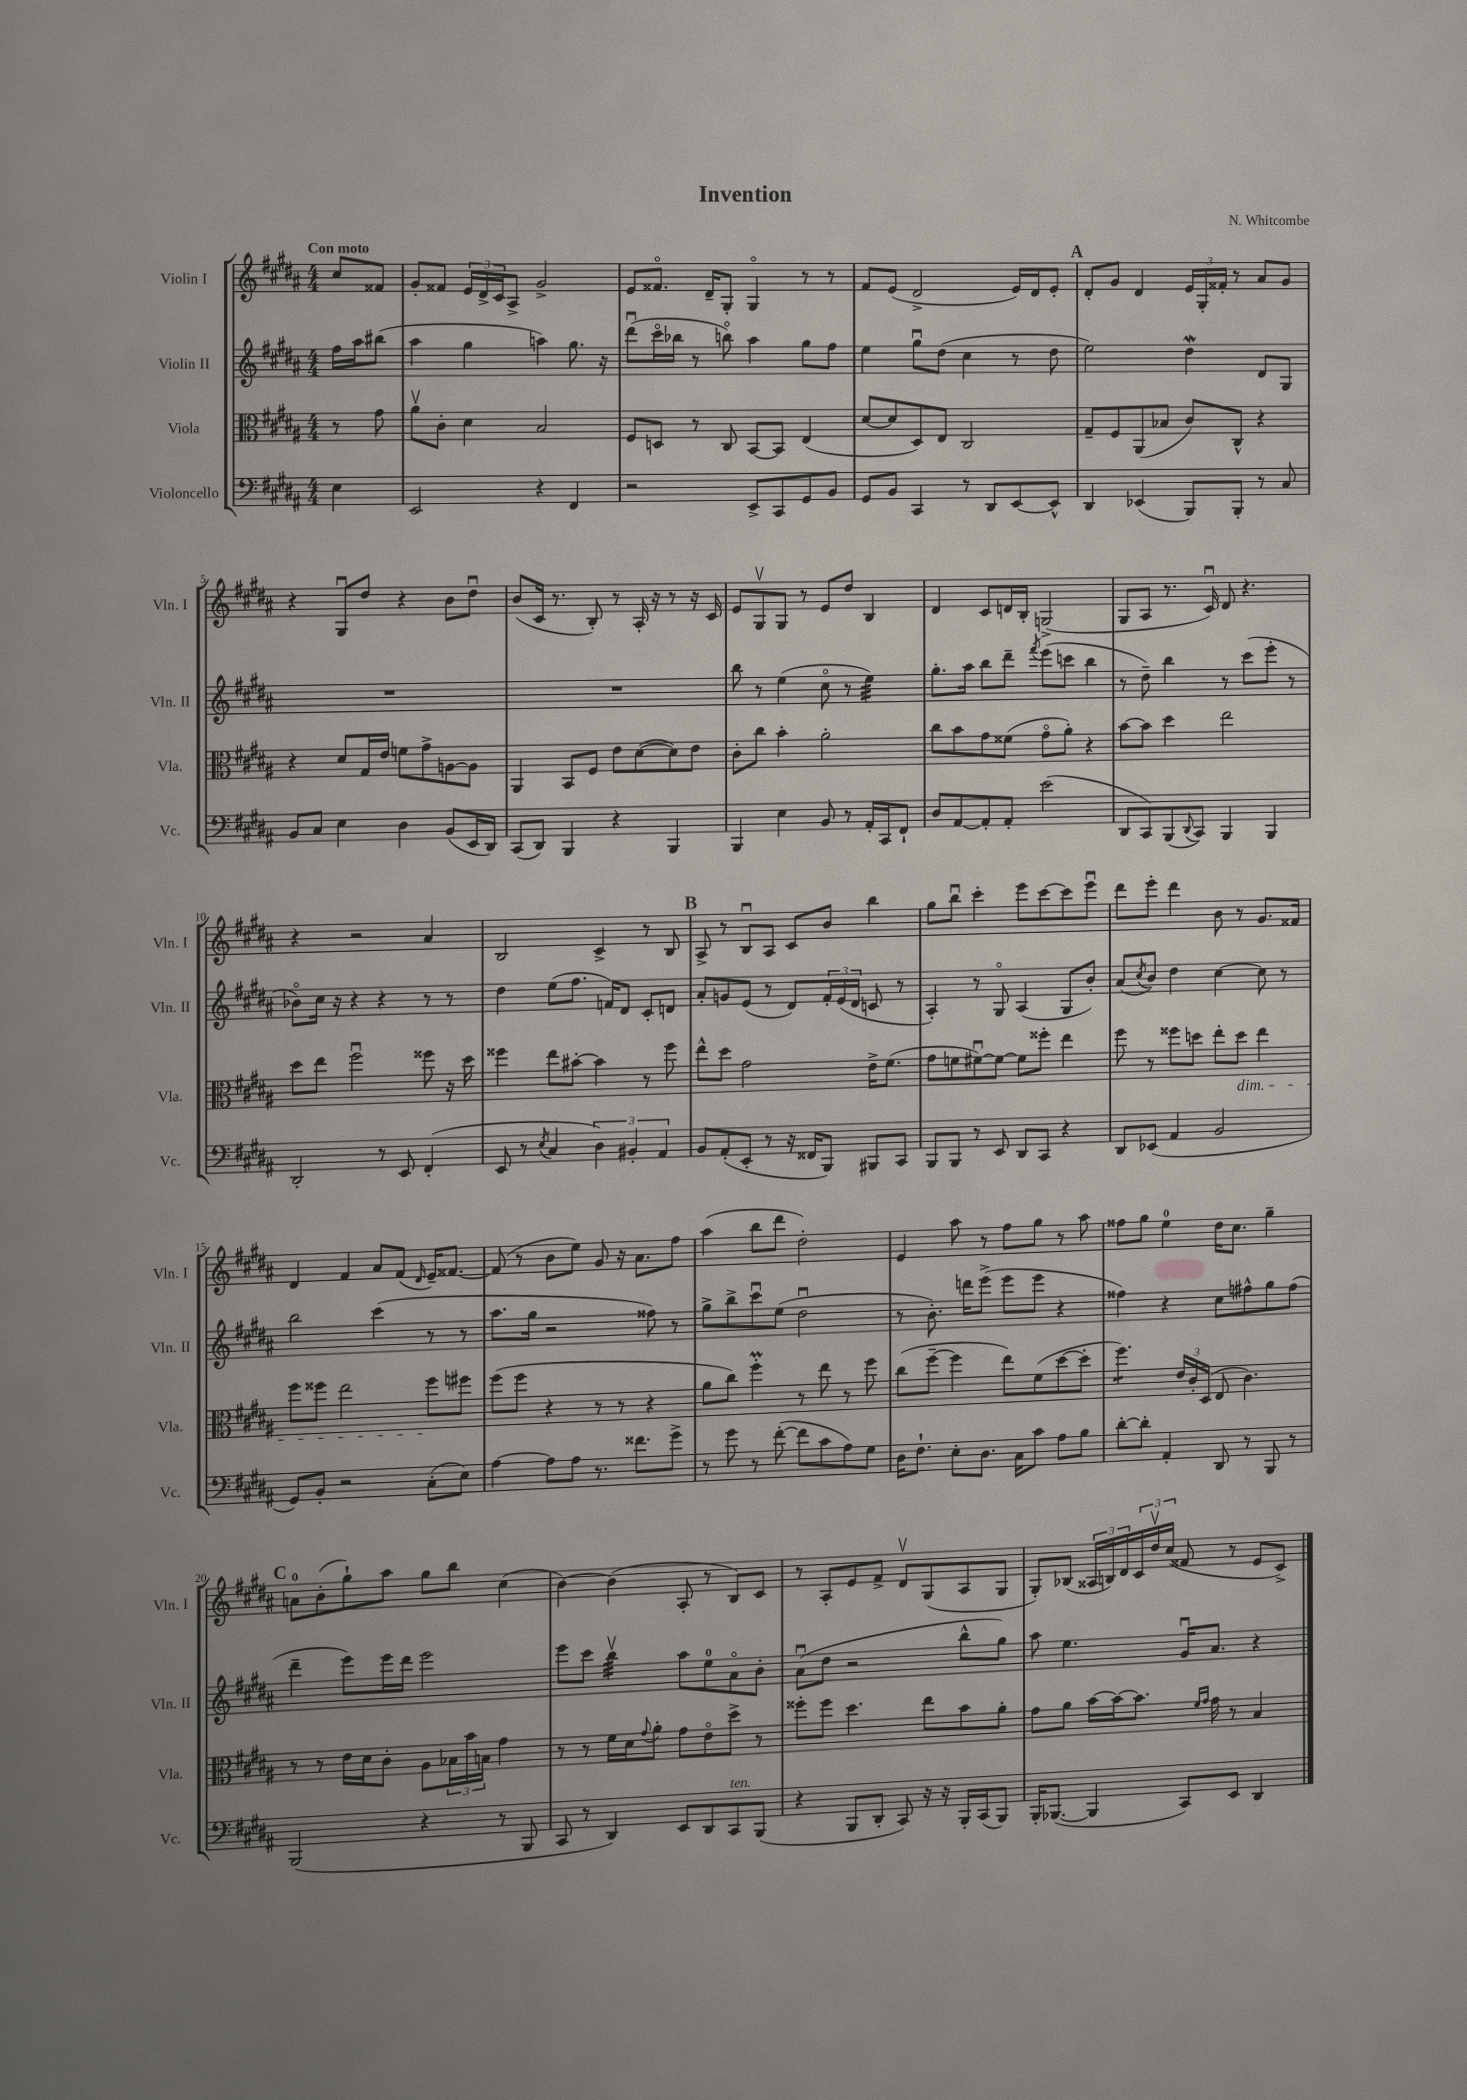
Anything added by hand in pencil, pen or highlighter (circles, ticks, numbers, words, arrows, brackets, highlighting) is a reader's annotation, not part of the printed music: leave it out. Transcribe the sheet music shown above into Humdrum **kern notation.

**kern	**kern	**kern	**kern
*staff4	*staff3	*staff2	*staff1
*clefF4	*clefC3	*clefG2	*clefG2
*k[f#c#g#d#a#]	*k[f#c#g#d#a#]	*k[f#c#g#d#a#]	*k[f#c#g#d#a#]
*M4/4	*M4/4	*M4/4	*M4/4
4E	8r	16ff#	8cc#
.	.	16aa#	.
.	8g#	(8bb#	8f##
=	=	=	=
2EE	8a#v	4aa#	8g#'
.	8c#'	.	8f##
.	4d#	4gg#	24e
.	.	.	24d#^
.	.	.	24c#
.	.	.	8A#^
4r	2B	4aa)	2g#^
4FF#	.	8.gg#	.
.	.	16r	.
=	=	=	=
2r	8F#	(8ddd#u	8e
.	8D	16ccc#o	8.f##o
.	.	16bb-	.
.	8r	8r	.
.	.	.	16d#~
.	8C#	8bbo)	8G#'
8EE^	[8BB	4aa#	4G#o
8CC#	8BB]	.	.
8GG#	(4E	8gg#	8r
8BB	.	8ff#	8r
=	=	=	=
8GG#	[8d#	4ee	8f#
8BB	8d#]	.	(8e
4CC#	8D#)	8gg#u	2d#^
.	8E	(8dd#	.
8r	2C#	4cc#	.
8DD#	.	.	.
[8EE	.	8r	16e)
.	.	.	16d#
8EE^^]	.	8dd#	8e'
=	=	=	=
4DD#	8G#~	2ee)	8d#'
.	8F#	.	8g#
(4EE-	(8AA#	.	4d#
.	8B-	.	.
8BBB)	8c#)	4dd#	24e
.	.	.	24G#'
.	.	.	24f##'
8BBB'	8C#^^	.	8r
8r	4r	8d#	8a#
8C#	.	8G#	8g#
=	=	=	=
8BB	4r	1r	4r
8C#	.	.	.
4E	8d#	.	8G#u
.	16G#	.	8dd#
.	16e	.	.
4D#	8f	.	4r
.	8g#^	.	.
(8BB	[8A	.	8b
16EE	8A]	.	8dd#u
16DD#)	.	.	.
=	=	=	=
(8CC#	4AA#	1r	(8b
8DD#)	.	.	16c#
.	.	.	8.r
4BBB	8BB	.	.
.	8F#	.	8B')
4r	8e	.	8r
.	([8d#	.	16A#'
.	.	.	16r
4BBB	8d#])	.	8r
.	8e	.	16r
.	.	.	16c#
=	=	=	=
4BBB	8c#'	8bb	8e
.	8cc#	8r	8G#v
4E	4b'	(4ee	8G#
.	.	.	8r
8BB	2a#'	8cc#o	8e
8r	.	8r	8dd#
16AA#'	.	4ee)	4B
16CC#	.	.	.
8FF#`	.	.	.
=	=	=	=
8D#	8cc#	8.gg#'	4d#
[8AA#	8b	.	.
.	.	16aa#	.
8AA#']	8g#	8bb	8c#
8AA#'	(8f##	8ddd#~	16d
.	.	.	16B'
.	.	8qfff#	.
(2e	8g#o	(8eee	(2G^
.	8a#')	8ccc	.
.	4r	4bb	.
=	=	=	=
8DD#	[8b	8r	8G#
8CC#)	8b]	8dd#~)	8A#
(8BBB	4dd#	4bb	8.r
8qqDD#	.	.	.
8CC#)	.	.	.
.	.	.	16c#u)
4BBB	2ee	8r	8d#
.	.	(8ccc#	4.r
4BBB	.	8eee'	.
.	.	8r	.
=	=	=	=
2DD#'	8dd#	8b-o)	4r
.	8ee	16cc#	.
.	.	16r	.
.	2ff#u	4r	2r
8r	.	4r	.
8EE	.	.	.
(4FF#'	8ff##	8r	4a#
.	16r	8r	.
.	16dd#	.	.
=	=	=	=
8EE	4ff##	4dd#	2B
8r	.	.	.
8qE	.	.	.
4C#	8ee	(8ee	.
.	[8b#'	8.ff#	.
6D#)	4b#]	.	4c#^
.	.	16f)	.
.	.	8d#	.
6BB#'	.	.	.
.	8r	8c#'	8r
6AA#	.	.	.
.	8ff##	8d	8B
=	=	=	=
8BB	8ee^^	8a#'	8A#^
(8AA#'	8dd#	8g	8r
8EE'	2g#	(8e	8Bu
8r	.	8r	8A#
16r	.	8d#)	8c#
16FF##	.	.	.
8BBB)	.	24f#'	8b
.	.	(24e	.
.	.	24d#	.
8BBB#	16e^	8c	4bb
.	(8.f#	.	.
8CC#	.	8r	.
=	=	=	=
8BBB	8g#	4A#')	8gg#
8BBB	8f	.	8bbu
8r	[8f#u)	8r	4ccc#'
8EE	8f#_	8G#o	.
8DD#	8f#]	(4A#	8eee
8CC#	8ff##'	.	[8ccc#
4r	4ee	8G#	8ccc#]
.	.	8b')	8eeeu
=	=	=	=
8DD#	8ff#	(8a#	8ddd#
.	.	8qcc#	.
(8EE-	8r	8b)	8eee'
4AA#	8ff##	4dd#	4ddd#
.	8dd	.	.
2BB	8ee'	[4cc#	8b
.	8dd	.	8r
.	4ee	8cc#]	8.g#
.	.	8r	.
.	.	.	16f##
=	=	=	=
8GG#)	8ff#	2bb	4d#
8BB'	8ff##	.	.
2r	2ee	.	4f#
.	.	(4ccc#	8a#
.	.	.	(8f#
.	.	.	16qqd#
(8C#'	8ff##	8r	16e~)
.	.	.	[8.f##
8E)	8ff#	8r	.
=	=	=	=
[4A#	(8ff#	8.aa#	(8f##]
.	8ff#	.	8r
.	.	16gg#	.
8A#]	4r	2r	8b
8A#	.	.	8ee)
8.r	8r	.	8g#
.	8r	.	16r
8.f##	.	.	8.a#
.	4r	8ff##)	.
8g#^	.	8r	8ff#
=	=	=	=
8r	8a#	8gg#^	(4aa#
8g#	8cc#)	8bb^	.
8r	4ff#'	8ccc#u	8bb
([8f#'	.	(8ee	8ddd#
8f#]	8r	2dd#u	2dd#')
8c#	8ee	.	.
8A#)	8r	.	.
8G#	8ff#	.	.
=	=	=	=
16D#	(8cc#	8r	4e
8.F#`	.	.	.
.	[8ff#~	8.b')	.
8E'	4ff#]	.	8aa#
.	.	16ddd	.
8.D#	.	(8eee^	8r
.	8ee)	8eee	8ff#
16C#	.	.	.
8c#	(8f#	8eee	8gg#
8A#	[8dd#	4r	8r
8B	8dd#']	.	8aa#
=	=	=	=
[8d#'	4.ff#)	4ff##)	8ff##
8d#']	.	.	8gg#
4AA#'	.	4r	4ee
.	24e	.	.
.	24c#'	.	.
.	(24D#	.	.
8DD#	8E	8cc#	16dd#
.	.	.	8.cc#
8r	4.c#)	8ff#^^	.
8BBB	.	8gg#	4gg#~
8r	.	(8ff#	.
=	=	=	=
(2BBB	8r	4ddd#~	8a
.	8r	.	(8b'
.	16e	8eee)	8gg#`)
.	16d#	.	.
.	8c#'	16eee	8aa#
.	.	16ddd#	.
4r	8A#	2eee	8gg#
.	24B-	.	8bb
.	24b	.	.
.	24B	.	.
8r	4g#	.	(4cc#
8BBB	.	.	.
=	=	=	=
8CC#	8r	8eee	[4b)
8r	8r	8ccc#	.
4DD#)	16f#	4bbv	(4b]
.	16d#	.	.
.	8qqg#	.	.
.	8a#'	.	.
8EE	8g#	8aa#	8A#'
8DD#	8eo	8ee	8r
8CC#	8dd#^	8a#o	8B)
(8BBB	8r	8b'	8c#
=	=	=	=
4r	8ff##'	(8a#u	8r
.	8ff##	8dd#	8A#'
8BBB	4.dd#	2r	8e
8DD#'	.	.	8f#^
8CC#)	.	.	8d#v
16r	8ee	.	(8G#
16r	.	.	.
16BBB'	8b	8bb^^	8A#
(16CC#	.	.	.
8BBB)	8a#'	8gg#)	8G#
=	=	=	=
16BBB'	8g#	8aa#	8G#')
([8.BBB-	.	.	.
.	8a#	4.ee	(8B-
4BBB-]	[16b	.	24A##
.	.	.	24B)
.	16b_	.	.
.	.	.	24d#
.	8.b]	.	24c#
.	.	.	24dd#v
.	.	.	(24cc#
8CC#)	.	16g#u	8f##
.	16qqf#	.	.
.	16qqg#	.	.
.	16g#	8.a#	.
8EE	8r	.	8r
4DD#	4B	4r	8e
.	.	.	8c#^)
==	==	==	==
*-	*-	*-	*-
